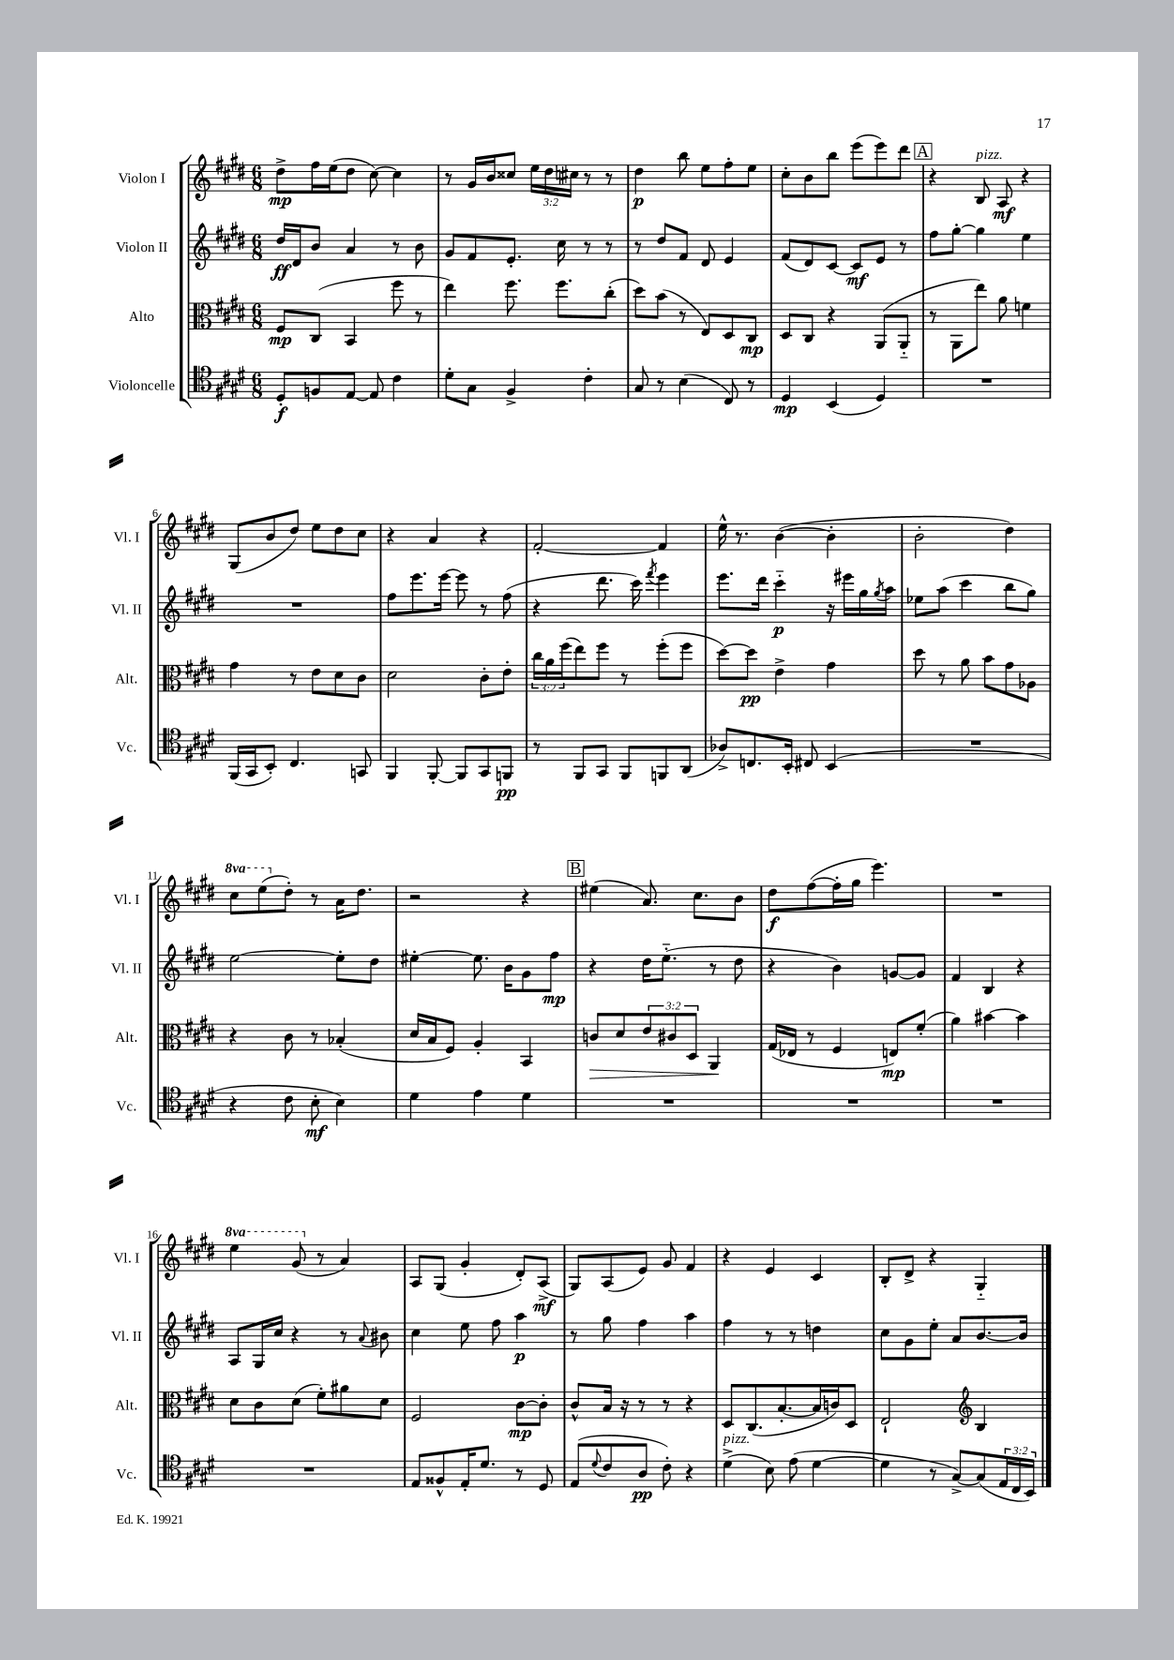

**kern	**dynam	**kern	**dynam	**kern	**dynam	**kern	**dynam
*part4	*part4	*part3	*part3	*part2	*part2	*part1	*part1
*staff4	*staff4	*staff3	*staff3	*staff2	*staff2	*staff1	*staff1
*I"Violoncelle	*	*I"Alto	*	*I"Violon II	*	*I"Violon I	*
*I'Vc.	*	*I'Alt.	*	*I'Vl. II	*	*I'Vl. I	*
*clefC4	*	*clefC3	*	*clefG2	*	*clefG2	*
*k[f#c#g#d#]	*	*k[f#c#g#d#]	*	*k[f#c#g#d#]	*	*k[f#c#g#d#]	*
*M6/8	*	*M6/8	*	*M6/8	*	*M6/8	*
=1	=1	=1	=1	=1	=1	=1	=1
8D#'/L	f	8F#/L	mp	16dd#/LL	ff	8dd#^\L	mp
.	.	.	.	16d#/J	.	.	.
8Fn/	.	(8C#/J	.	8b/J	.	16ff#\L	.
.	.	.	.	.	.	(16ee\J	.
[8E/J	.	4BB/	.	4a/	.	8dd#\J	.
8E/]	.	.	.	.	.	[8cc#\)	.
4c#\	.	8ff#\	.	8r	.	4cc#\]	.
.	.	8r	.	8b\	.	.	.
=2	=2	=2	=2	=2	=2	=2	=2
8d#'\L	.	4ee\)	.	8g#/L	.	8r	.
8G#\J	.	.	.	8f#/	.	16g#/LL	.
.	.	.	.	.	.	16b/J	.
4F#^/	.	8.ff#\	.	8.e'/J	.	8cc##X/J	.
.	.	.	.	.	.	24ee\LL	.
.	.	.	.	.	.	24dd#\	.
.	.	8.ff#\L	.	16cc#\	.	.	.
.	.	.	.	.	.	24cc#X\JJ	.
4c#'\	.	.	.	8r	.	8r	.
.	.	(8cc#'\J	.	8r	.	8r	.
=3	=3	=3	=3	=3	=3	=3	=3
8G#/	.	8dd#\L)	.	8r	.	4dd#\	p
8r	.	(8b\J	.	8dd#/L	.	.	.
(4B\	.	8r	.	8f#/J	.	8bb\	.
.	.	8E/L)	.	8d#/	.	8ee\L	.
8C#/)	.	8D#/	.	4e/	.	8ff#'\	.
8r	.	8C#/J	mp	.	.	8ee\J	.
=4	=4	=4	=4	=4	=4	=4	=4
4D#/	mp	8D#/L	.	(8f#/L	.	8cc#'\L	.
.	.	8C#/J	.	8d#/)	.	8b\	.
(4BB/	.	4r	.	[8c#/J	.	8bb\J	.
.	.	.	.	8c#/L]	mf	(8eee\L	.
4D#/)	.	(8AA/L	.	8e/J	.	8eee\)	.
.	.	8AA/J	.	8r	.	8ddd#\J	.
!!LO:REH:place=s1:t=A
=5	=5	=5	=5	=5	=5	=5	=5
2.r	.	8r	.	8ff#\L	.	4r	.
.	.	8AA\L	.	[8gg#'\J	.	.	.
!	!	!	!	!	!	!LO:TX:a:i:t=pizz.	!
.	.	8ee\J)	.	4gg#\]	.	8B/	.
.	.	8a\	.	.	.	8A/	mf
.	.	4fn\	.	4ee\	.	4r	.
!!LO:LB:g=z
=6	=6	=6	=6	=6	=6	=6	=6
(16FF#/LL	.	4g#\	.	2.r	.	(8G#/L	.
16GG#/J	.	.	.	.	.	.	.
8BB'/J)	.	.	.	.	.	8b/	.
4.C#/	.	8r	.	.	.	8dd#/J)	.
.	.	8e\L	.	.	.	8ee\L	.
.	.	8d#\	.	.	.	8dd#\	.
8GGn/	.	8c#\J	.	.	.	8cc#\J	.
=7	=7	=7	=7	=7	=7	=7	=7
4FF#/	.	2d#\	.	8ff#\L	.	4r	.
.	.	.	.	8.eee\	.	.	.
[8FF#'/	.	.	.	.	.	4a/	.
.	.	.	.	[16eee\Jk	.	.	.
8FF#/L]	.	.	.	8eee\]	.	.	.
8GG#/	.	8c#'\L	.	8r	.	4r	.
8FFn/J	pp	8e'\J	.	(8ff#\	.	.	.
=8	=8	=8	=8	=8	=8	=8	=8
8r	.	24cc#\LL	.	4r	.	[2f#'/	.
.	.	24a\	.	.	.	.	.
.	.	(24ff#\J	.	.	.	.	.
8FF#/L	.	8ee\)	.	.	.	.	.
8GG#/J	.	8ff#\J	.	8.ddd#\	.	.	.
8FF#/L	.	8r	.	.	.	.	.
.	.	.	.	16ccc#\)	.	.	.
.	.	.	.	8qfff#/	.	.	.
8FFn/	.	(8ff#'\L	.	4eee\	.	4f#/]	.
(8AA/J	.	8ff#\J	.	.	.	.	.
=9	=9	=9	=9	=9	=9	=9	=9
8A-X^/L)	.	[8dd#\L)	.	8.eee\L	.	16ee^^\	.
.	.	.	.	.	.	8.r	.
8.Cn/	.	8dd#\J]	pp	.	.	.	.
.	.	.	.	16ddd#\Jk	.	.	.
.	.	4e^\	.	4ccc#\	p	([4b\	.
16BB'/Jk	.	.	.	.	.	.	.
8C#X/	.	.	.	.	.	.	.
(4BB/	.	4g#\	.	16r	.	4b'\]	.
.	.	.	.	16eee#X\LL	.	.	.
.	.	.	.	16gg#\	.	.	.
.	.	.	.	8qgg#/	.	.	.
.	.	.	.	16aa\JJ	.	.	.
=10	=10	=10	=10	=10	=10	=10	=10
2.r	.	8dd#\	.	8ee-X\L	.	2b'\	.
.	.	8r	.	(8aa\J	.	.	.
.	.	8a\	.	4ccc#\	.	.	.
.	.	8b\L	.	.	.	.	.
.	.	8g#\	.	8bb\L	.	4dd#\)	.
.	.	8A-X\J	.	8gg#\J)	.	.	.
!!LO:LB:g=z
=11	=11	=11	=11	=11	=11	=11	=11
*	*	*	*	*	*	*8va	*
4r	.	4r	.	[2ee\	.	8ccc#\L	.
.	.	.	.	.	.	(8eee\	.
*	*	*	*	*	*	*X8va	*
8c#\	.	8c#\	.	.	.	8dd#'\J)	.
8B'\	mf	8r	.	.	.	8r	.
4B\)	.	(4B-X'/	.	8ee'\L]	.	16a\KL	.
.	.	.	.	.	.	8.dd#\J	.
.	.	.	.	8dd#\J	.	.	.
=12	=12	=12	=12	=12	=12	=12	=12
4d#\	.	16d#/LL	.	[4ee#X'\	.	2r	.
.	.	16B/J	.	.	.	.	.
.	.	8F#/J)	.	.	.	.	.
4e\	.	4A'/	.	8.ee#\]	.	.	.
.	.	.	.	16b\KL	.	.	.
4d#\	.	4BB/	.	8g#\	.	4r	.
.	.	.	.	8ff#\J	mp	.	.
!!LO:REH:place=s1:t=B
=13	=13	=13	=13	=13	=13	=13	=13
!	!	!	!LO:HP:b	!	!	!	!
2.r	.	8cn/L	>	4r	.	(4ee#X\	.
.	.	8d#/	.	.	.	.	.
.	.	12e/	.	16dd#\KL	.	8.a/)	.
.	.	.	.	(8.ee\J	.	.	.
.	.	12c#X/	.	.	.	.	.
.	.	12D#/J	.	.	.	.	.
.	.	.	.	.	.	8.cc#\L	.
.	.	4AA/	.	8r	.	.	.
.	.	.	.	8dd#\	.	8b\J	.
.	.	.	]	.	.	.	.
=14	=14	=14	=14	=14	=14	=14	=14
2.r	.	(16G#/LL	.	4r	.	8dd#\L	f
.	.	16E-X/JJ	.	.	.	.	.
.	.	8r	.	.	.	([8ff#\	.
.	.	4F#/	.	4b\)	.	16ff#'\L]	.
.	.	.	.	.	.	16gg#\JJ	.
.	.	.	.	.	.	4.eee\)	.
.	.	8En/L)	mp	[8gn/L	.	.	.
.	.	(8f#'/J	.	8g/J]	.	.	.
=15	=15	=15	=15	=15	=15	=15	=15
2.r	.	4a\)	.	4f#/	.	2.r	.
.	.	[4b#X\	.	4B/	.	.	.
.	.	4b#\]	.	4r	.	.	.
!!LO:LB:g=z
=16	=16	=16	=16	=16	=16	=16	=16
*	*	*	*	*	*	*8va	*
2.r	.	8d#\L	.	8A/L	.	4eee\	.
.	.	8c#\	.	16G#/L	.	.	.
.	.	.	.	16cc#/JJ	.	.	.
.	.	(8d#\J	.	4r	.	(8gg#/	.
*	*	*	*	*	*	*X8va	*
.	.	8f#'\L)	.	.	.	8r	.
.	.	8a#X\	.	8r	.	4a/)	.
.	.	.	.	8qqa/	.	.	.
.	.	8d#\J	.	8b#X\	.	.	.
=17	=17	=17	=17	=17	=17	=17	=17
8E/L	.	2F#/	.	4cc#\	.	8A/L	.
8F##X^^/	.	.	.	.	.	(8G#/J	.
16E'/K	.	.	.	8ee\	.	4g#'/	.
8.d#/J	.	.	.	.	.	.	.
.	.	.	.	8ff#\	.	.	.
8r	.	[8c#\L	mp	4aa\	p	8d#'/L)	.
8D#/	.	8c#'\J]	.	.	.	(8A^/J	mf
=18	=18	=18	=18	=18	=18	=18	=18
(8E/L	.	8c#^^/L	.	8r	.	8G#/L)	.
8qqd#/	.	.	.	.	.	.	.
8c#/	.	16B/Jk	.	8gg#\	.	(8A/	.
.	.	16r	.	.	.	.	.
8A/J	pp	8r	.	4ff#\	.	8e/J)	.
8c#'\)	.	8r	.	.	.	8g#/	.
4r	.	4r	.	4aa\	.	4f#/	.
=19	=19	=19	=19	=19	=19	=19	=19
!LO:TX:a:i:t=pizz.	!	!	!	!	!	!	!
(4d#^\	.	8D#/L	.	4ff#\	.	4r	.
.	.	(8.C#/	.	.	.	.	.
8B\)	.	.	.	8r	.	4e/	.
.	.	[8.B'/	.	.	.	.	.
(8e\	.	.	.	8r	.	.	.
[4d#\	.	16B/L]	.	4ddn\	.	4c#/	.
.	.	16cn/J)	.	.	.	.	.
.	.	8D#/J	.	.	.	.	.
=20	=20	=20	=20	=20	=20	=20	=20
4d#\]	.	2E`/	.	8cc#\L	.	8B'/L	.
.	.	.	.	8g#\	.	8d#^/J	.
8r	.	.	.	8ee'\J	.	4r	.
[8G#^/L)	.	.	.	8a/L	.	.	.
*	*	*clefG2	*	*	*	*	*
(8G#/]	.	4B/	.	[8.b/	.	4G#/	.
24E/L	.	.	.	.	.	.	.
24C#/	.	.	.	.	.	.	.
.	.	.	.	16b/Jk]	.	.	.
24BB/JJ)	.	.	.	.	.	.	.
==	==	==	==	==	==	==	==
*-	*-	*-	*-	*-	*-	*-	*-
